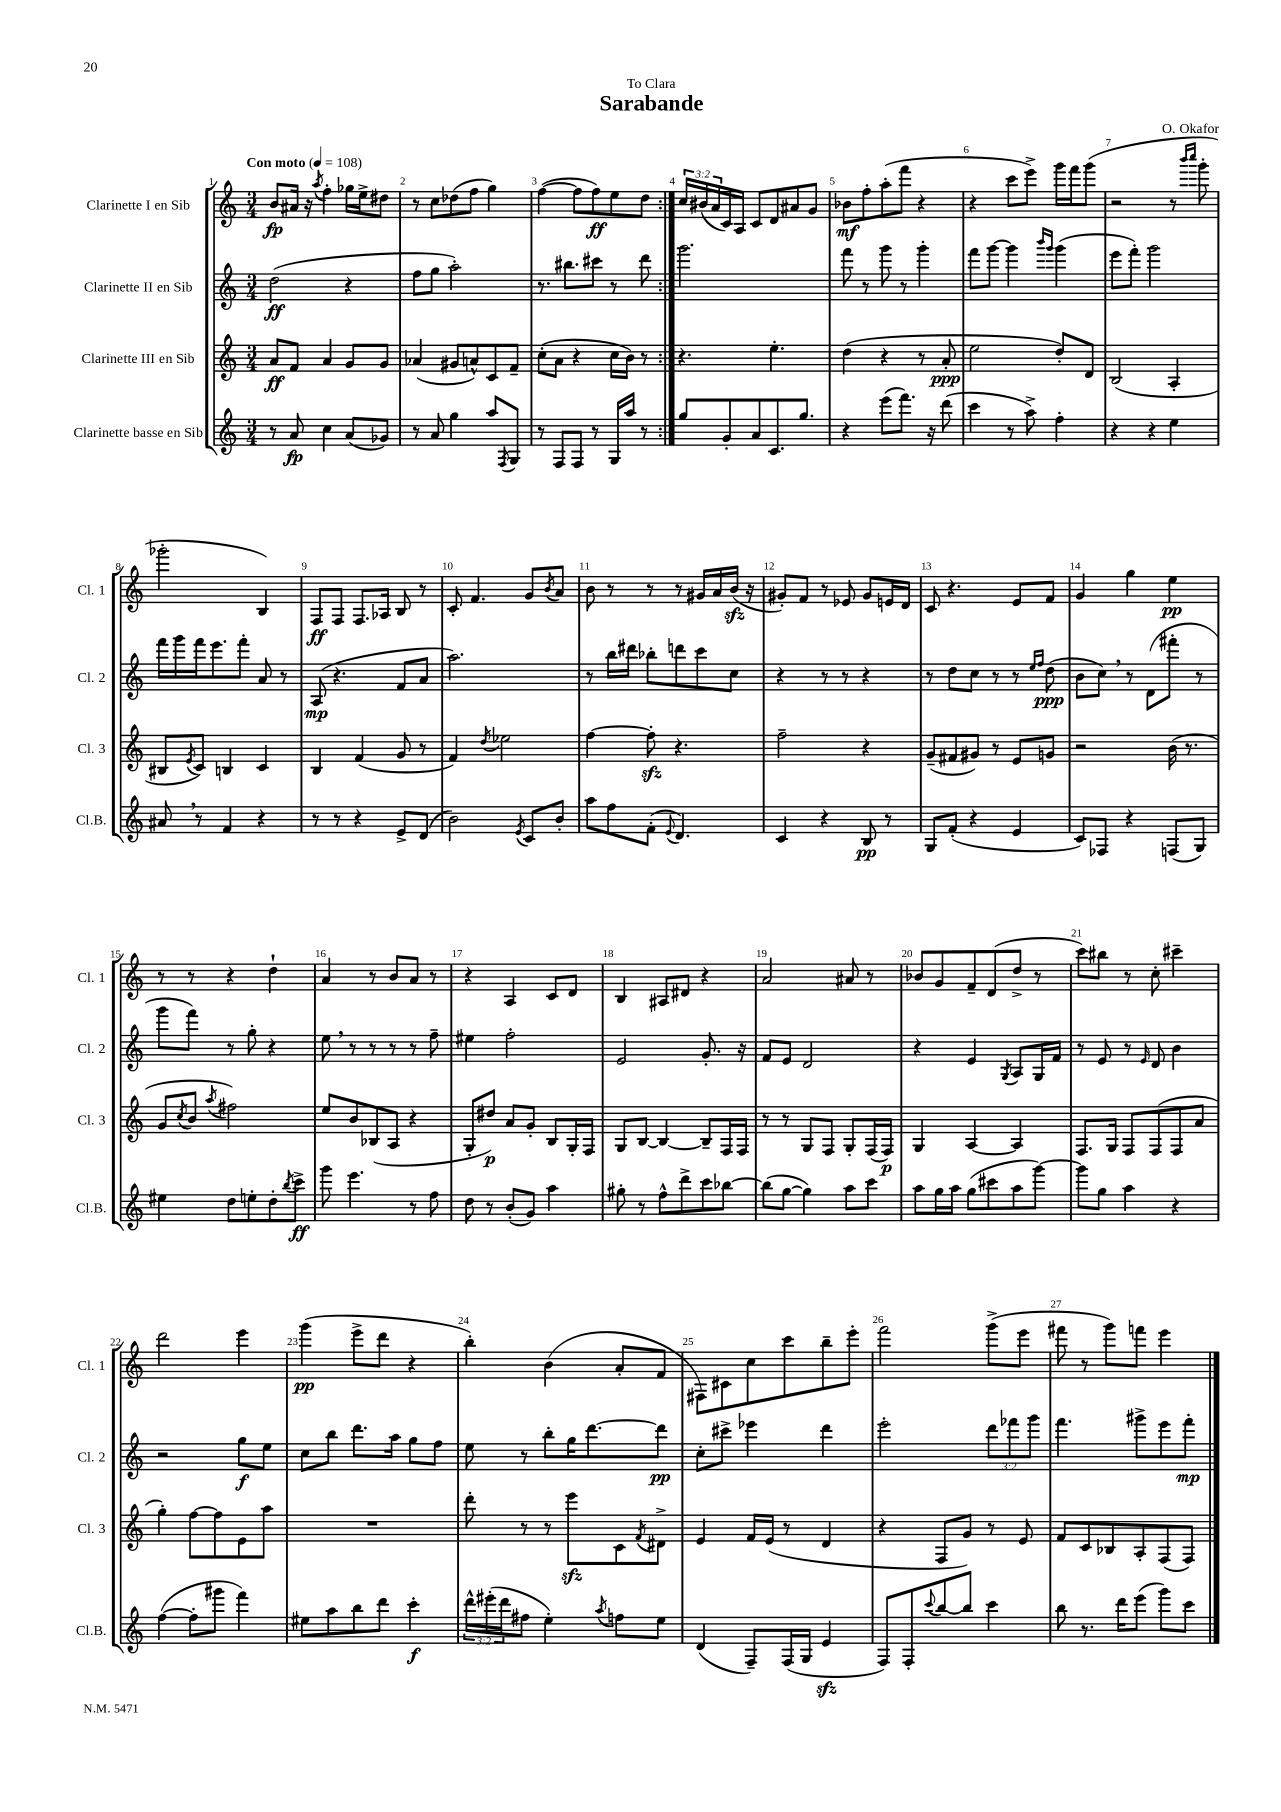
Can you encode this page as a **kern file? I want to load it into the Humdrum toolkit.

**kern	**kern	**kern	**kern
*staff4	*staff3	*staff2	*staff1
*clefG2	*clefG2	*clefG2	*clefG2
*k[]	*k[]	*k[]	*k[]
*M3/4	*M3/4	*M3/4	*M3/4
*MM108	*MM108	*MM108	*MM108
8r	8a	(2dd	8b
8a	8f	.	16a#
.	.	.	16r
.	.	.	8qaa
4cc	4a	.	4ff'
(8a	8g	4r	16gg-
.	.	.	16ee^
8g-)	8g	.	8dd#
=	=	=	=
8r	(4a-	8ff	8r
8a	.	8gg	8cc
4gg	8g#	2aa')	(8dd-
.	8a^^)	.	8ff
8aa	8c	.	4gg)
8qF	.	.	.
8G	8f~	.	.
=	=	=	=
8r	(8cc'	8.r	([4ff
8F	8a	.	.
.	.	8.bb#	.
8F	4r	.	8ff]
8r	.	8ccc#	8ff)
16G	16cc	8r	8ee
16aa	16b)	.	.
8r	8r	8ddd	8dd
=:|!	=:|!	=:|!	=:|!
8gg	4.r	2.ggg	24cc
.	.	.	(24b#
.	.	.	24a
8g'	.	.	16c)
.	.	.	16A
8a	.	.	8c
8.c	4.ee'	.	8d
.	.	.	8a#
8.gg	.	.	.
.	.	.	8g
=	=	=	=
4r	(4dd	8fff	8b-
.	.	8r	8ff'
(8eee	4r	8ggg	(8aa'
8.fff)	.	8r	8fff
.	8r	4ggg'	4r
16r	.	.	.
(8ddd	8a'	.	.
=	=	=	=
4ccc	2ee	8fff	4r
.	.	[8ggg	.
8r	.	4ggg]	8ccc
8aa^)	.	.	8eee^)
.	.	16qqbbb	.
.	.	16qqggg	.
4ff'	8dd')	(4ggg	16ggg
.	.	.	16fff
.	8d	.	(8ggg
=	=	=	=
4r	(2B	8eee	2r
.	.	8fff')	.
4r	.	2ggg	.
4ee	4A'	.	8r
.	.	.	16qqbbb
.	.	.	16qqcccc
.	.	.	8ggg'
=	=	=	=
8a#	8B#	16fff	2ggg-'
.	.	16ggg	.
.	8qe	.	.
8r	8c)	16fff	.
.	.	8.eee	.
4f	4B	.	.
.	.	8fff'	.
4r	4c	8a	4B)
.	.	8r	.
=	=	=	=
8r	4B	(8A	8F
8r	.	4.r	8F
4r	(4f	.	8.F
.	.	.	16A-
8e^	8g	8f	8B
(8d	8r	8a	8r
=	=	=	=
2b)	4f)	2.aa)	8c'
.	.	.	4.f
.	8qdd	.	.
.	2ee-	.	.
8qe	.	.	.
8c	.	.	8g
.	.	.	8qb
8b'	.	.	8a
=	=	=	=
8aa	[4ff	8r	8b
8ff	.	16bb	8r
.	.	16ddd#	.
(8f'	8ff']	8bb-'	8r
8qqe	.	.	.
4.d)	4.r	8ddd	8r
.	.	8ccc	16g#
.	.	.	16a
.	.	8cc	(16b
.	.	.	16r
=	=	=	=
4c	2ff~	4r	8g#')
.	.	.	8f
4r	.	8r	8r
.	.	8r	8e-
8B	4r	4r	8g#
8r	.	.	16e
.	.	.	16d
=	=	=	=
8G	(8g~	8r	8c
(8f'	8f#	8dd	4.r
4r	8g#)	8cc	.
.	8r	8r	.
4e	8e	8r	8e
.	.	16qqee	.
.	.	16qqff	.
.	8g	(8dd	8f
=	=	=	=
8c)	2r	8b	4g
8F-	.	8cc)	.
4r	.	8r	4gg
.	.	(8d	.
(8F	(16b	8fff#'	4ee
.	8.r	.	.
8G)	.	8r	.
=	=	=	=
4ee#	8g	8ggg	8r
.	8qcc	.	.
.	8b	8fff)	8r
.	8qaa	.	.
8dd	2ff#)	8r	4r
8ee'	.	8gg'	.
8dd'	.	4r	4dd`
8qbb	.	.	.
8ccc^	.	.	.
=	=	=	=
8ggg	8ee	8ee	4a
4.eee	8b	8r	.
.	(8B-	8r	8r
.	8A	8r	8b
8r	4r	8r	8a
8ff	.	8ff~	8r
=	=	=	=
8dd	8G'	4ee#	4r
8r	8dd#)	.	.
(8b'	8a	2ff'	4A
8g)	8g'	.	.
4aa	8B	.	8c
.	16G'	.	8d
.	16F	.	.
=	=	=	=
8gg#'	8G	2e	4B
8r	[8B	.	.
8ff^^	4B_	.	8A#
8ddd^	.	.	8d#
8ccc	8B~]	8.g'	4r
[8bb-	16F	.	.
.	16F	16r	.
=	=	=	=
(8bb-]	8r	8f	2a
[8gg	8r	8e	.
4gg])	8G	2d	.
.	8F	.	.
8aa	8G'	.	8a#
8ccc	(16F	.	8r
.	16F)	.	.
=	=	=	=
8aa	4G	4r	8b-
16gg	.	.	8g
16aa	.	.	.
(8gg	[4A	4e	8f~
8ccc#	.	.	(8d
.	.	8qG	.
8aa	4A]	8A	8dd^
[8ggg)	.	16G	8r
.	.	16f	.
=	=	=	=
8ggg]	8.F	8r	8ccc)
8gg	.	8e	8bb#
.	16G	.	.
4aa	8F	8r	8r
.	.	16qqe	.
.	(8F	8d	8cc'
4r	8F	4b	4ccc#~
.	8a	.	.
=	=	=	=
([4ff	4gg')	2r	2ddd
8ff']	[8ff	.	.
8ggg#	8ff]	.	.
4fff)	8e	8gg	4eee
.	8aa	8ee	.
=	=	=	=
8ee#	2.r	8cc	(4ggg
8aa	.	8bb	.
8bb	.	8.ddd	8eee^
8ddd	.	.	8ddd
.	.	16aa	.
4ccc'	.	8gg	4r
.	.	8ff	.
=	=	=	=
24ddd^^	8ddd'	8ee	4bb')
(24eee#'	.	.	.
24ddd	.	.	.
8ff#	8r	8r	.
4ee')	8r	8bb'	(4b
.	8eee	16gg	.
.	.	[8.ddd	.
8qaa	.	.	.
8ff	8c	.	8a'
.	8qf	.	.
8ee	8d#^	8ddd]	8f
=	=	=	=
(4d	4e	8cc'	8F#)
.	.	8ccc#^	8c#
8F~)	16f	4eee-	8cc
.	(16e	.	.
(16F	8r	.	8ccc
16G	.	.	.
4e	4d	4ddd	8bb~
.	.	.	8eee'
=	=	=	=
8F)	4r	2eee'	2fff
8F'	.	.	.
8qqccc	.	.	.
[8bb	8F	.	.
8bb]	8g)	.	.
4ccc	8r	12ddd	(8ggg^
.	.	12fff-	.
.	8e	.	8eee
.	.	12ggg	.
=	=	=	=
8bb	8f	4.fff	8fff#
8.r	8c	.	8r
.	8B-	.	8ggg)
16ddd	.	.	.
(8eee	8A'	8ggg#^	8fff
8ggg)	(8F	8eee	4eee
8ccc	8F)	8fff'	.
==	==	==	==
*-	*-	*-	*-
